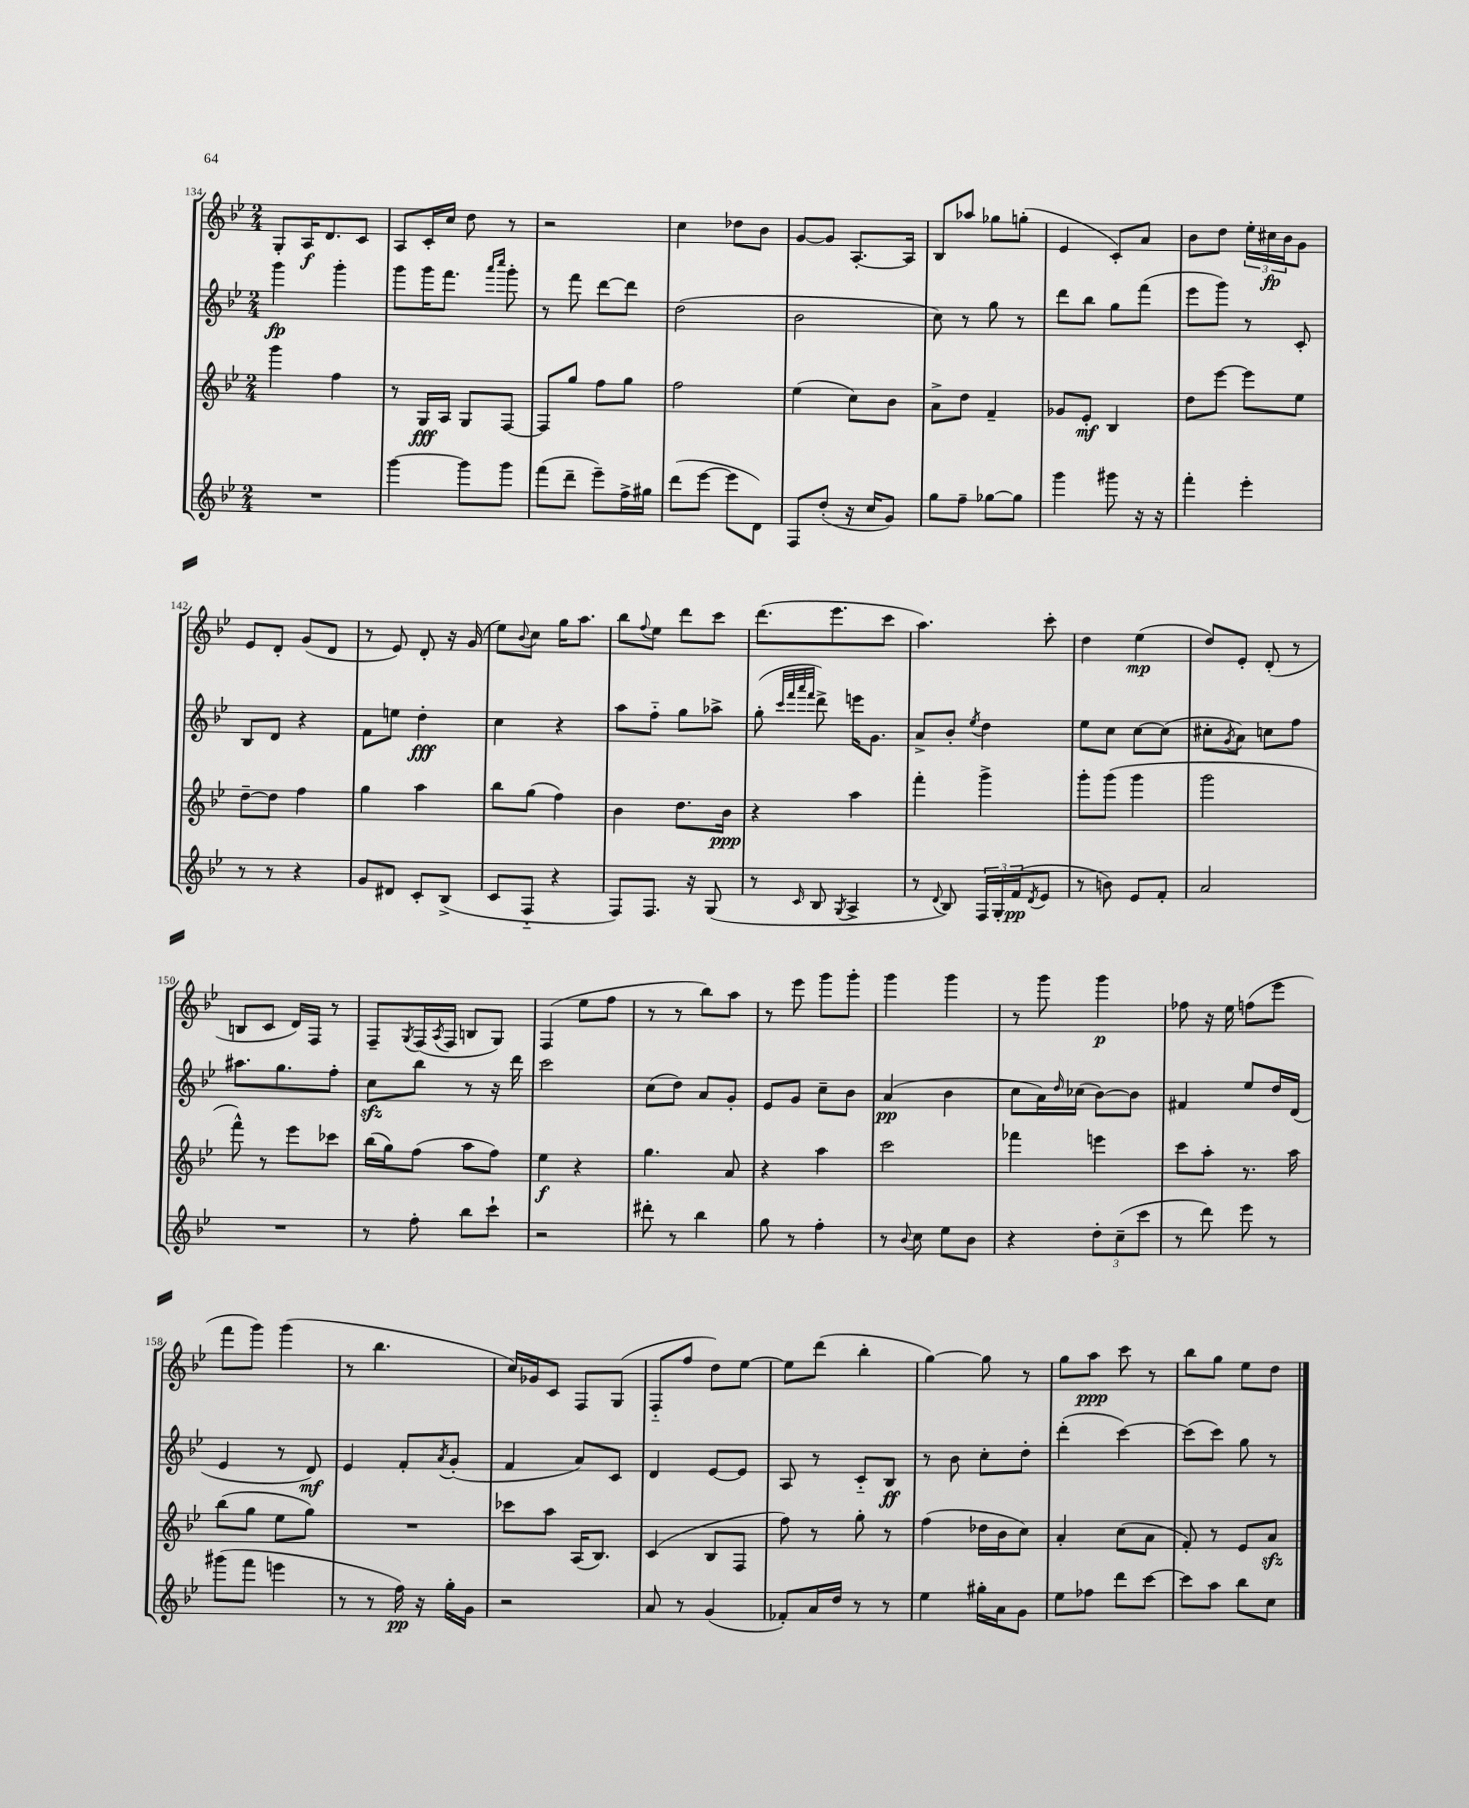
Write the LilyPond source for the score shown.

<<
\new StaffGroup <<
\new Staff = "s0" {
    \clef treble \key bes \major \numericTimeSignature \time 2/4
    g8-. a16\f d'8. c'8 |
    a8 c'16-. c''16 d''8 r8 |
    r2 |
    c''4 des''8 bes'8 |
    g'8~ g'8 a8.~-. a16 |
    bes8 aes''8 ges''8 g''8-.( |
    ees'4 c'8-.) a'8 |
    bes'8 d''8 \tuplet 3/2 { ees''16-. cis''16\fp bes'16 } g'8 |
    ees'8 d'8-. g'8( d'8 |
    r8 ees'8) d'8-. r16 g'16( |
    ees''8) \appoggiatura { bes'8 } c''8 g''16 a''8. |
    bes''8 \appoggiatura { f''8 } ees''8 d'''8 c'''8 |
    d'''8.( ees'''8. c'''8 |
    a''4.) c'''8-. |
    d''4 ees''4\mp( |
    d''8) ees'8-. d'8-.( r8 |
    b8 c'8 d'16) f16 r8 |
    f8-- \acciaccatura { g8 } f16( \acciaccatura { a8 } f16 b8 g8) |
    f4( ees''8 f''8 |
    r8 r8 bes''8) a''8 |
    r8 ees'''8 g'''8 g'''8-. |
    g'''4 g'''4 |
    r8 g'''8 g'''4\p |
    fes''8 r16 ees''16 f''8( ees'''8 |
    f'''8 g'''8) g'''4( |
    r8 bes''4. |
    c''16) ges'16 c'8 f8 g8( |
    f8-_ f''8 d''8) ees''8~ |
    ees''8 d'''8( bes''4-. |
    g''4~) g''8 r8 |
    g''8 a''8\ppp c'''8 r8 |
    bes''8 g''8 ees''8 d''8 \bar "|." |
}
\new Staff = "s1" {
    \clef treble \key bes \major \numericTimeSignature \time 2/4
    g'''4\fp g'''4-. |
    g'''8 g'''16 f'''8. \grace { a'''16 c''''16 } g'''8-. |
    r8 f'''8 d'''8~ d'''8 |
    d''2( |
    bes'2 |
    c''8) r8 g''8 r8 |
    d'''8 bes''8 g''8 f'''8( |
    ees'''8 g'''8) r8 c'8-. |
    bes8 d'8 r4 |
    f'8 e''8 d''4-.\fff |
    c''4 r4 |
    a''8 f''8-_ g''8 aes''8-> |
    g''8-.( \grace { c'''32 f'''32 a'''32 f'''32 } d'''8->) e'''16 g'8. |
    a'8-> bes'8-. \acciaccatura { ees''8 } d''4 |
    ees''8 c''8 c''8~ c''8( |
    cis''8-. \acciaccatura { g'8 } a'8) c''8 f''8 |
    ais''8. g''8. f''8-. |
    c''8\sfz bes''8 r8 r16 d'''16 |
    c'''2 |
    c''8( d''8) a'8 g'8-. |
    ees'8 g'8 c''8-- bes'8 |
    a'4\pp( bes'4 |
    c''8 a'16) \grace { d''16 } ces''16( bes'8~) bes'8 |
    fis'4 ees''8 d''16 d'16( |
    ees'4 r8 d'8\mf) |
    ees'4 f'8-. \acciaccatura { a'8 } g'8-.( |
    f'4 a'8) c'8 |
    d'4 ees'8~ ees'8 |
    a8 r8 c'8-_ bes8\ff |
    r8 bes'8 c''8-. d''8-. |
    d'''4-.( c'''4~) |
    c'''8( c'''8) g''8 r8 \bar "|." |
}
\new Staff = "s2" {
    \clef treble \key bes \major \numericTimeSignature \time 2/4
    g'''4 f''4 |
    r8 g16\fff a16 g8 f8~ |
    f8 g''8 f''8 g''8 |
    f''2 |
    ees''4( c''8) bes'8 |
    a'8-> d''8 f'4-- |
    ges'8 ees'8-.\mf bes4 |
    d''8 ees'''8~ ees'''8 ees''8 |
    d''8~-- d''8 f''4 |
    g''4 a''4 |
    bes''8 g''8( f''4) |
    bes'4 d''8. bes'16\ppp |
    r4 a''4 |
    f'''4-. g'''4-> |
    g'''8-. g'''8( g'''4 |
    g'''2 |
    f'''8-^) r8 ees'''8 ces'''8 |
    bes''16( g''16) f''8( a''8 f''8) |
    ees''4\f r4 |
    g''4. a'8 |
    r4 a''4 |
    c'''2 |
    fes'''4 e'''4 |
    c'''8 a''8-. r8. a''16 |
    bes''8( g''8 ees''8 g''8) |
    R2 |
    ces'''8 a''8 a16( bes8.) |
    c'4( bes8 f8 |
    f''8) r8 g''8-. r8 |
    f''4( des''16 bes'16 c''8) |
    a'4-. c''8( a'8 |
    f'8-.) r8 ees'8 a'8\sfz \bar "|." |
}
\new Staff = "s3" {
    \clef treble \key bes \major \numericTimeSignature \time 2/4
    R2 |
    g'''4~ g'''8 g'''8 |
    f'''8( d'''8-- ees'''8--) f''16-> gis''16 |
    d'''8( ees'''8~ ees'''8 d'8) |
    f8 d''8-.( r16 c''16 g'8) |
    g''8 f''8-- ges''8~ ges''8 |
    g'''4 gis'''8 r16 r16 |
    f'''4-. ees'''4-. |
    r8 r8 r4 |
    g'8 dis'8 c'8-. bes8->( |
    c'8 f8-_ r4 |
    f8) f8. r16 g8( |
    r8 \grace { c'16 } bes8 \acciaccatura { g8 } a4-> |
    r8 \appoggiatura { d'8 } bes8) \tuplet 3/2 { f16 g16-. f'16\pp( } \acciaccatura { d'8 } ees'8 |
    r8 b'8) ees'8 f'8-. |
    a'2 |
    R2 |
    r8 f''8-. bes''8 c'''8-! |
    r2 |
    dis'''8-. r8 bes''4 |
    g''8 r8 f''4-. |
    r8 \appoggiatura { bes'8 } c''8 ees''8 bes'8 |
    r4 \tuplet 3/2 { d''8-. c''8--( c'''8 } |
    r8 d'''8) ees'''8 r8 |
    gis'''8( f'''8 e'''4 |
    r8 r8 f''16\pp) r16 g''16-. g'16 |
    r2 |
    a'8 r8 g'4( |
    fes'8-.) a'16 d''16 r8 r8 |
    ees''4 gis''16-. a'16 g'8 |
    ees''8 fes''8 d'''8 c'''8~ |
    c'''8 a''8 bes''8 c''8 \bar "|." |
}
>>
>>
\layout { \context { \Score currentBarNumber = #134 } }
